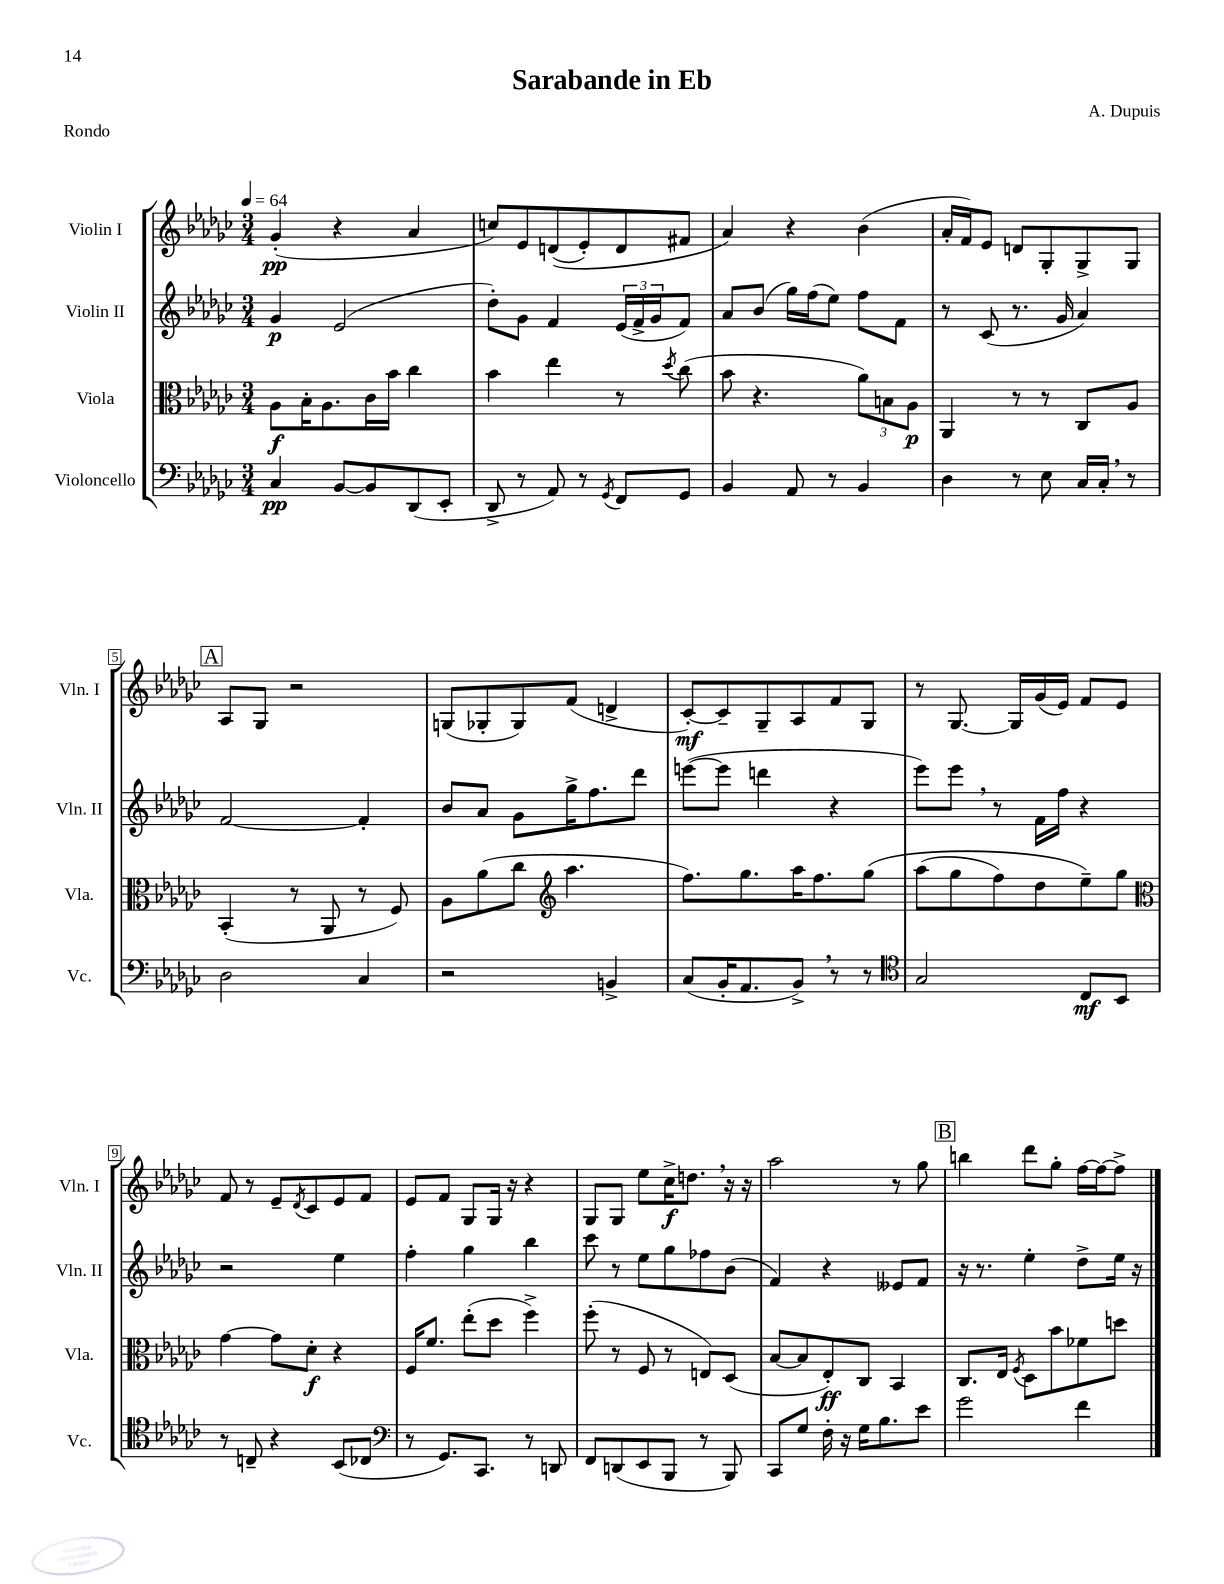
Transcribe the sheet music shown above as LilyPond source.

\header { title = "Sarabande in Eb" composer = "A. Dupuis" piece = "Rondo" }
<<
\new StaffGroup <<
\new Staff = "s0" \with { instrumentName = "Violin I" shortInstrumentName = "Vln. I" } {
    \clef treble \key ges \major \numericTimeSignature \time 3/4 \tempo 4 = 64
    ges'4-.\pp( r4 aes'4 |
    c''8) ees'8 d'8(\( ees'8-.) d'8 fis'8 |
    aes'4\) r4 bes'4( |
    aes'16-. f'16) ees'8 d'8 ges8-. ges8-> ges8 |
    \mark \markup { \box "A" } aes8 ges8 r2 |
    g8( ges8-. ges8) f'8( d'4-> |
    ces'8~-.\mf) ces'8-- ges8-- aes8 f'8 ges8 |
    r8 ges8.~ ges16 ges'16( ees'16) f'8 ees'8 |
    f'8 r8 ees'8-- \acciaccatura { des'8 } ces'8 ees'8 f'8 |
    ees'8 f'8 ges8 ges16 r16 r4 |
    ges8 ges8 ees''8 ces''16->\f d''8. \breathe r16 r16 |
    aes''2 r8 ges''8 |
    \mark \markup { \box "B" } b''4 des'''8 ges''8-. f''16~ f''16~ f''8-> \bar "|." |
}
\new Staff = "s1" \with { instrumentName = "Violin II" shortInstrumentName = "Vln. II" } {
    \clef treble \key ges \major \numericTimeSignature \time 3/4
    ges'4\p ees'2( |
    des''8-.) ges'8 f'4 \tuplet 3/2 { ees'16( f'16-> ges'16 } f'8) |
    aes'8 bes'8( ges''16) f''16( ees''8) f''8 f'8 |
    r8 ces'8( r8. ges'16 aes'4) |
    \mark \markup { \box "A" } f'2~ f'4-. |
    bes'8 aes'8 ges'8 ges''16-> f''8. des'''8 |
    e'''8~( e'''8 d'''4 r4 |
    ees'''8) ees'''8 \breathe r8 f'16 f''16 r4 |
    r2 ees''4 |
    f''4-. ges''4 bes''4 |
    ces'''8 r8 ees''8 ges''8 fes''8 bes'8( |
    f'4) r4 eeses'8 f'8 |
    \mark \markup { \box "B" } r16 r8. ees''4-. des''8-> ees''16 r16 \bar "|." |
}
\new Staff = "s2" \with { instrumentName = "Viola" shortInstrumentName = "Vla." } {
    \clef alto \key ges \major \numericTimeSignature \time 3/4
    aes8\f bes16-. aes8. ces'16 bes'16 ces''4 |
    bes'4 ees''4 r8 \acciaccatura { des''8 } ces''8( |
    bes'8 r4. \tuplet 3/2 { aes'8) b8 aes8\p } |
    aes,4 r8 r8 ces8 aes8 |
    \mark \markup { \box "A" } bes,4-.( r8 aes,8 r8 f8) |
    aes8 aes'8( ces''8 \clef treble aes''4. |
    f''8.) ges''8. aes''16 f''8. ges''8\( |
    aes''8( ges''8 f''8) des''8 ees''8--\) ges''8 |
    \clef alto ges'4~ ges'8 des'8-.\f r4 |
    f16 f'8. ees''8-.( des''8 f''4->) |
    f''8-.( r8 f8 r8 e8) des8( |
    bes8~ bes8 ees8-.\ff) ces8 bes,4 |
    \mark \markup { \box "B" } ces8. ees16 \acciaccatura { f8 } des8 bes'8 fes'8 d''8 \bar "|." |
}
\new Staff = "s3" \with { instrumentName = "Violoncello" shortInstrumentName = "Vc." } {
    \clef bass \key ges \major \numericTimeSignature \time 3/4
    ces4\pp bes,8~ bes,8 des,8( ees,8-. |
    des,8-> r8 aes,8) r8 \acciaccatura { ges,8 } f,8 ges,8 |
    bes,4 aes,8 r8 bes,4 |
    des4 r8 ees8 ces16 ces16-. \breathe r8 |
    \mark \markup { \box "A" } des2 ces4 |
    r2 b,4-> |
    ces8( bes,16-. aes,8. bes,8->) \breathe r8 r8 |
    \clef tenor ges2 ces8\mf bes,8 |
    r8 c8-- r4 bes,8( ces8 |
    \clef bass r8 ges,8.) ces,8. r8 d,8 |
    f,8 d,8( ees,8 bes,,8 r8 bes,,8) |
    ces,8 ges8 f16-. r16 ges16 bes8. ees'8 |
    \mark \markup { \box "B" } ges'2 f'4 \bar "|." |
}
>>
>>
\layout { \context { \Score \override BarNumber.stencil = #(make-stencil-boxer 0.1 0.3 ly:text-interface::print) } }
